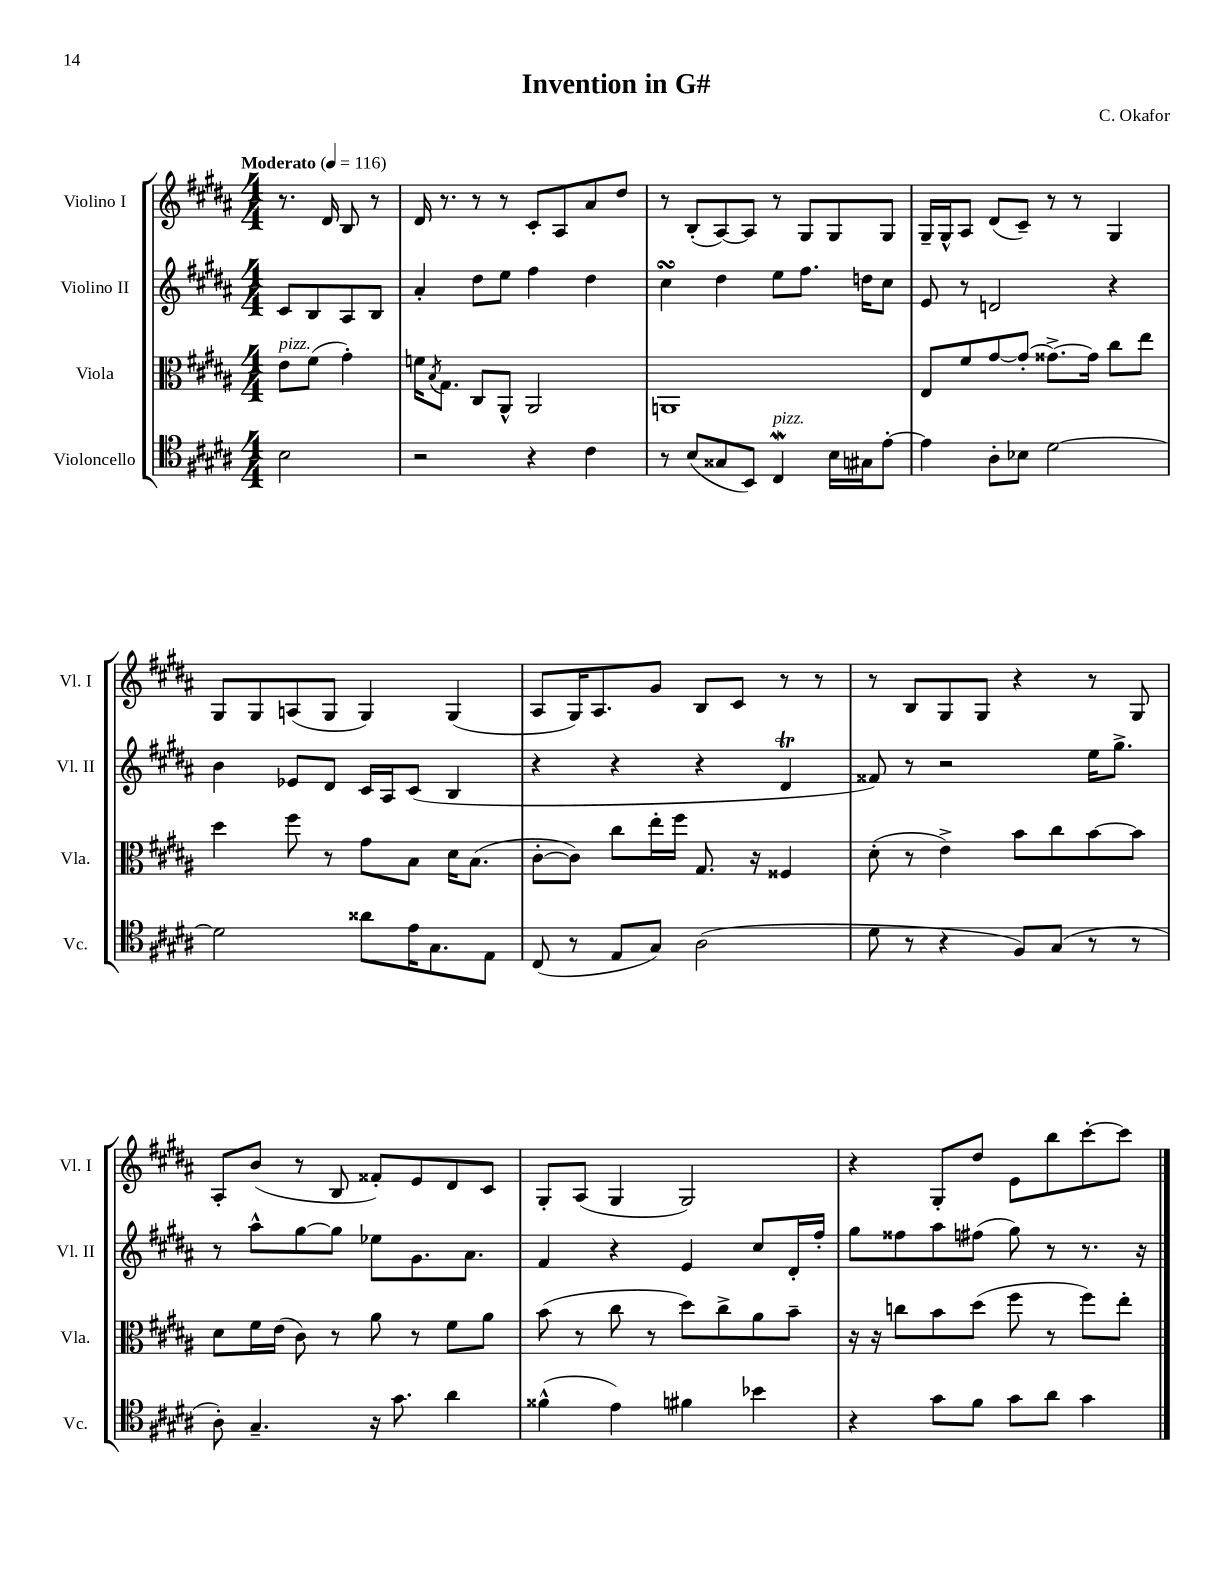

**kern	**kern	**kern	**kern
*staff4	*staff3	*staff2	*staff1
*clefC4	*clefC3	*clefG2	*clefG2
*k[f#c#g#d#a#]	*k[f#c#g#d#a#]	*k[f#c#g#d#a#]	*k[f#c#g#d#a#]
*M4/4	*M4/4	*M4/4	*M4/4
*MM116	*MM116	*MM116	*MM116
2B	8e	8c#	8.r
.	(8f#	8B	.
.	.	.	16d#
.	4g#')	8A#	8B
.	.	8B	8r
=	=	=	=
2r	16f	4a#'	16d#
.	8qB	.	.
.	8.G#	.	8.r
.	8C#	8dd#	8r
.	8AA#^^	8ee	8r
4r	2AA#	4ff#	8c#'
.	.	.	8A#
4c#	.	4dd#	8a#
.	.	.	8dd#
=	=	=	=
8r	1AA	4cc#	8r
(8B	.	.	(8B'
8G##	.	4dd#	[8A#)
8BB)	.	.	8A#]
4C#	.	8ee	8r
.	.	8.ff#	8G#
16B	.	.	8G#
16G#	.	16dd	.
[8e'	.	8cc#	8G#
=	=	=	=
4e]	8E	8e	16G#~
.	.	.	16G#^^
.	8f#	8r	8A#
8A#'	[8g#	2d	(8d#
8B-	(8g#']	.	8c#~)
[2d#	[8.g##^)	.	8r
.	.	.	8r
.	16g##]	.	.
.	8cc#	4r	4G#
.	8ee	.	.
=	=	=	=
2d#]	4dd#	4b	8G#
.	.	.	8G#
.	8ff#	8e-	(8A
.	8r	8d#	8G#
8a##	8g#	16c#	4G#)
.	.	16A#	.
16e	8B	(8c#	.
8.G#	.	.	.
.	16d#	4B	(4G#
.	(8.B	.	.
8E	.	.	.
=	=	=	=
(8C#	[8c#'	4r	8A#
8r	8c#])	.	16G#)
.	.	.	8.A#
8E	8cc#	4r	.
8G#)	16ee'	.	8g#
.	16ff#	.	.
(2A#	8.G#	4r	8B
.	.	.	8c#
.	16r	.	.
.	4F##	4d#	8r
.	.	.	8r
=	=	=	=
8d#	(8d#'	8f##)	8r
8r	8r	8r	8B
4r	4e^)	2r	8G#
.	.	.	8G#
8F#)	8b	.	4r
(8G#	8cc#	.	.
8r	[8b	16ee	8r
.	.	8.gg#^	.
8r	8b]	.	8G#
=	=	=	=
8A#')	8d#	8r	8A#'
4.G#~	16f#	8aa#^^	(8b
.	(16e	.	.
.	8c#)	[8gg#	8r
.	8r	8gg#]	8B
16r	8a#	8ee-	8f##')
8.g#	.	.	.
.	8r	8.g#	8e
4a#	8f#	.	8d#
.	.	8.a#	.
.	8a#	.	8c#
=	=	=	=
(4f##^^	(8b	4f#	8G#'
.	8r	.	(8A#
4e)	8cc#	4r	4G#
.	8r	.	.
4f#	8dd#)	4e	2G#)
.	8cc#^	.	.
4b-	8a#	8cc#	.
.	8b~	16d#'	.
.	.	16ff#'	.
=	=	=	=
4r	16r	8gg#	4r
.	16r	.	.
.	8cc	8ff##	.
8g#	8b	8aa#	8G#'
8f#	(8dd#	(8ff#	8dd#
8g#	8ff#	8gg#)	8e
8a#	8r	8r	8bb
4g#	8ff#)	8.r	[8ccc#'
.	8ee'	.	8ccc#]
.	.	16r	.
==	==	==	==
*-	*-	*-	*-
